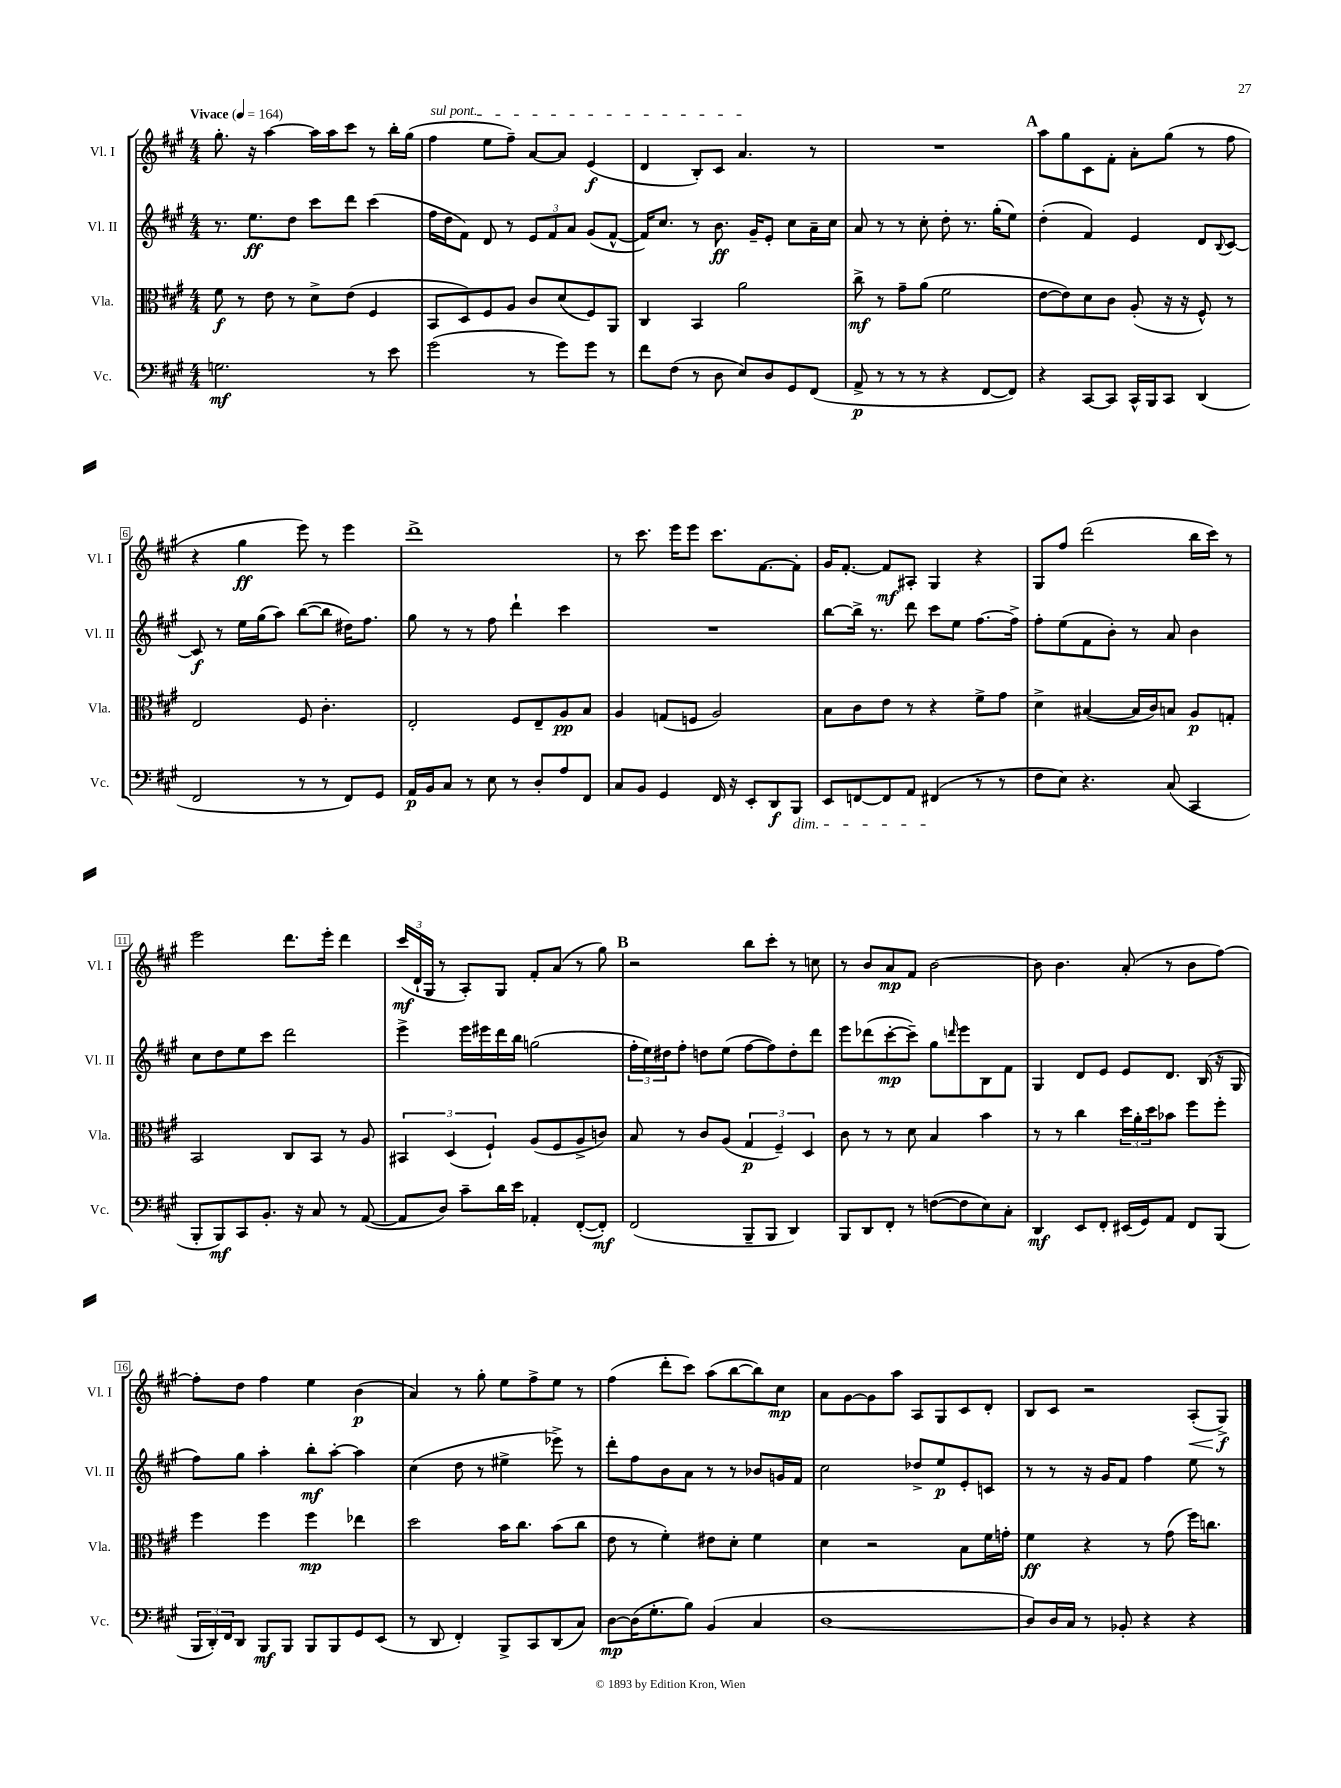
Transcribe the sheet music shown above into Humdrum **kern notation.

**kern	**kern	**kern	**kern
*staff4	*staff3	*staff2	*staff1
*clefF4	*clefC3	*clefG2	*clefG2
*k[f#c#g#]	*k[f#c#g#]	*k[f#c#g#]	*k[f#c#g#]
*M4/4	*M4/4	*M4/4	*M4/4
*MM164	*MM164	*MM164	*MM164
2.G\	8f#\	8.r	8.gg#'\
.	8r	.	.
.	.	8.ee\L	16r
.	8e\	.	[4aa\
.	8r	8dd\J	.
.	8d^\L	8ccc#\L	16aa\]LL
.	.	.	16aa\J
.	(8e\J	8ddd\J	8ccc#\J
8r	4F#/	(4ccc#\	8r
8e\	.	.	16bb'\LL
.	.	.	(16gg#\JJ
=	=	=	=
(2g#\	8BB/L	16ff#\LL	4ff#\
.	.	16dd\J	.
.	8D/)	8f#\J)	.
.	8F#/	8d/	8ee\L
.	8A/J	8r	8ff#~\J)
8r	8c#/L	12e/L	[8a/L
.	.	12f#/	.
8g#\L)	(8d/	.	8a/]J
.	.	12a/J	.
8g#\J	8F#/)	(8g#/L	(4e/
8r	8AA/J	[8f#^^/J	.
=	=	=	=
8f#\L	4C#/	16f#/]LK)	4d/
.	.	8.cc#/J	.
(8F#\J	.	.	.
8r	4BB/	8r	8B'/L)
8D\	.	8.b\	8c#/J
8E/L)	2a\	.	4.a/
.	.	16g#~/LK	.
8D/	.	8e'/J	.
8GG#/	.	8cc#\L	.
(8FF#/J	.	16a~\L	8r
.	.	16cc#\JJ	.
=	=	=	=
8AA^/	8cc#^\	8a/	1r
8r	8r	8r	.
8r	8g#~\L	8r	.
8r	(8a\J	8cc#'\	.
4r	2f#\	8dd'\	.
.	.	8.r	.
[8FF#/L	.	.	.
.	.	(16gg#'\LK	.
8FF#/]J)	.	8ee\J)	.
=	=	=	=
4r	[8e\L	(4dd'\	8aa\L
.	8e\])	.	8gg#\
[8CC#/L	8d\	4f#/)	8c#\
8CC#/]J	8c#\J	.	8f#'\J
16CC#^^/LL	(8A'/	4e/	8a'\L
16BBB/J	.	.	.
8CC#/J	16r	.	(8gg#\J
.	16r	.	.
(4DD/	8F#^^/)	8d/L	8r
.	.	8qqB/	.
.	8r	[8c#/J	8ff#\
=	=	=	=
2FF#/	2E/	8c#/]	4r
.	.	8r	.
.	.	16ee\LL	4gg#\
.	.	(16gg#\J	.
.	.	8aa\J)	.
8r	8F#/	([8bb\L	8eee\)
8r	4.c#'\	8bb\]J	8r
8FF#/L)	.	16dd#\LK)	4eee\
.	.	8.ff#\J	.
8GG#/J	.	.	.
=	=	=	=
16AA/LL	2E'/	8gg#\	1ddd^
16BB/J	.	.	.
8C#/J	.	8r	.
8r	.	8r	.
8E\	.	8ff#\	.
8r	8F#/L	4ddd`\	.
8D'/L	8E~/	.	.
8A/	8A/	4ccc#\	.
8FF#/J	8B/J	.	.
=	=	=	=
8C#/L	4A/	1r	8r
8BB/J	.	.	8.ccc#\
4GG#/	(8G/L	.	.
.	.	.	16eee\LK
.	8F/J	.	8eee\J
16FF#/	2A/)	.	8.ccc#\L
16r	.	.	.
8EE'/L	.	.	.
.	.	.	[8.f#\
8DD/	.	.	.
8BBB/J	.	.	8f#'\]J
=	=	=	=
8EE/L	8B\L	[8bb\L	16g#/LK
.	.	.	[8.f#'/J
[8FF/	8c#\	16bb^\]Jk	.
.	.	8.r	.
8FF/]	8e\J	.	8f#/]L
8AA/J	8r	8ddd\	8A#'/J
(4FF#/	4r	8ccc#\L	4G#/
.	.	8ee\J	.
8r	8f#^\L	[8.ff#\L	4r
8r	8g#\J	.	.
.	.	16ff#^\]Jk	.
=	=	=	=
8F#\L	4d^\	8ff#'\L	8G#/L
8E\J)	.	(8ee\	8ff#/J
4.r	([4B#/	8f#\	(2ddd\
.	.	8b'\J)	.
.	16B#/]LL	8r	.
.	16c#/J)	.	.
(8C#/	8B/J	8a/	.
4CC#/	8A/L	4b\	16bb\LL
.	.	.	16ccc#\JJ)
.	8G'/J	.	8r
=	=	=	=
8BBB'/L	2BB/	8cc#\L	2eee\
8BBB/)	.	8dd\	.
8CC#/	.	8ee\	.
8.BB'/J	.	8ccc#\J	.
.	8C#/L	2ddd\	8.ddd\L
16r	.	.	.
8C#/	8BB/J	.	.
.	.	.	16eee'\Jk
8r	8r	.	4ddd\
([8AA/	8A/	.	.
=	=	=	=
8AA/]L	6BB#/	4eee^\	(24ccc#/LL
.	.	.	24d`/
.	.	.	24G#/JJ
8D/J)	.	.	8r
.	(6D/	.	.
8c#~\L	.	16eee\LL	8A'/L)
.	.	16eee#\	.
.	6F#`/)	.	.
16d\L	.	16ddd\	8G#/J
16e\JJ	.	16bb\JJ	.
4AA-'/	(8A/L	(2gg\	8f#'/L
.	8F#/	.	(8a/J
([8FF#'/L	8A^/	.	8r
8FF#'/]J)	8c/J)	.	8gg#\)
=	=	=	=
(2FF#/	8B/	24ff#'\LL	2r
.	.	24ee\)	.
.	.	24dd#\J	.
.	8r	8ff#'\J	.
.	8c#/L	8dd\L	.
.	(8A/J	(8ee\J	.
8BBB~/L	6G#/	[8ff#\L	8bb\L
8BBB/J	.	8ff#\])	8ccc#'\J
.	6F#~/)	.	.
4DD/)	.	8dd'\	8r
.	6D/	.	.
.	.	8ddd\J	8cc\
=	=	=	=
8BBB/L	8c#\	8eee\L	8r
8DD/	8r	(8ddd-\	8b/L
8FF#'/J	8r	[8ccc#'\	8a/
8r	8d\	8ccc#~\]J)	8f#/J
([8F\L	4B/	8gg#\L	[2b\
.	.	16qqddd/	.
8F\]	.	8eee\	.
8E\)	4b\	8B\	.
8C#'\J	.	8f#\J	.
=	=	=	=
4DD/	8r	4G#/	8b\]
.	8r	.	4.b\
8EE/L	4cc#\	8d/L	.
8FF#'/J	.	8e/J	.
(16EE#/LL	24dd\LL	8e/L	(8a'/
.	24a'\	.	.
16GG#/J)	.	.	.
.	24dd\J	.	.
8AA/J	8b-\J	8.d/J	8r
8FF#/L	8ff#\L	.	8b\L
.	.	(16B/	.
(8BBB/J	8ff#'\J	16r	[8ff#\J)
.	.	16G#/	.
=	=	=	=
24BBB/LL	4ff#\	8ff#\L)	8ff#'\]L
24DD'/)	.	.	.
24FF#/J	.	.	.
8DD/J	.	8gg#\J	8dd\J
8BBB/L	4ff#\	4aa'\	4ff#\
8BBB/J	.	.	.
8BBB/L	4ff#\	8bb'\L	4ee\
8BBB/	.	[8aa'\J	.
8GG#/	4ee-\	4aa\]	(4b\
(8EE/J	.	.	.
=	=	=	=
8r	2dd\	(4cc#\	4a/)
8DD/	.	.	.
4FF#'/)	.	8dd\	8r
.	.	8r	8gg#'\
8BBB^/L	16b\LK	4ee#^\	8ee\L
.	8.cc#\J	.	.
8CC#/	.	.	8ff#^\
(8DD/	(8b\L	8eee-^\)	8ee\J
8C#/J)	8cc#\J	8r	8r
=	=	=	=
[8D\L	8e\	8ddd'\L	(4ff#\
(16D\]K	8r	8ff#\	.
8.G#'\	.	.	.
.	4f#'\)	8b\	8ddd'\L
8B\J)	.	8a\J	8ccc#\J)
(4BB/	8e#\L	8r	(8aa\L
.	8d'\J	8r	[8bb\
4C#/	4f#\	8b-/L	8bb\])
.	.	16g/L	8cc#\J
.	.	16f#/JJ	.
=	=	=	=
[1D	4d\	2cc#\	8a\L
.	.	.	[8g#\
.	2r	.	8g#\]
.	.	.	8aa\J
.	.	8dd-^/L	8A/L
.	.	8ee/	8G#/
.	8B\L	8e'/	8c#/
.	16f#\L	8c/J	8d'/J
.	16g'\JJ	.	.
=	=	=	=
8D/]L)	4f#\	8r	8B/L
16D/L	.	8r	8c#/J
16C#/JJ	.	.	.
8r	4r	16r	2r
.	.	16g#/LK	.
8BB-'/	.	8f#/J	.
4r	8r	4ff#\	.
.	(8g#\	.	.
4r	16ff#\LK)	8ee\	(8A'/L
.	8.cc\J	.	.
.	.	8r	8G#^/J)
==	==	==	==
*-	*-	*-	*-
